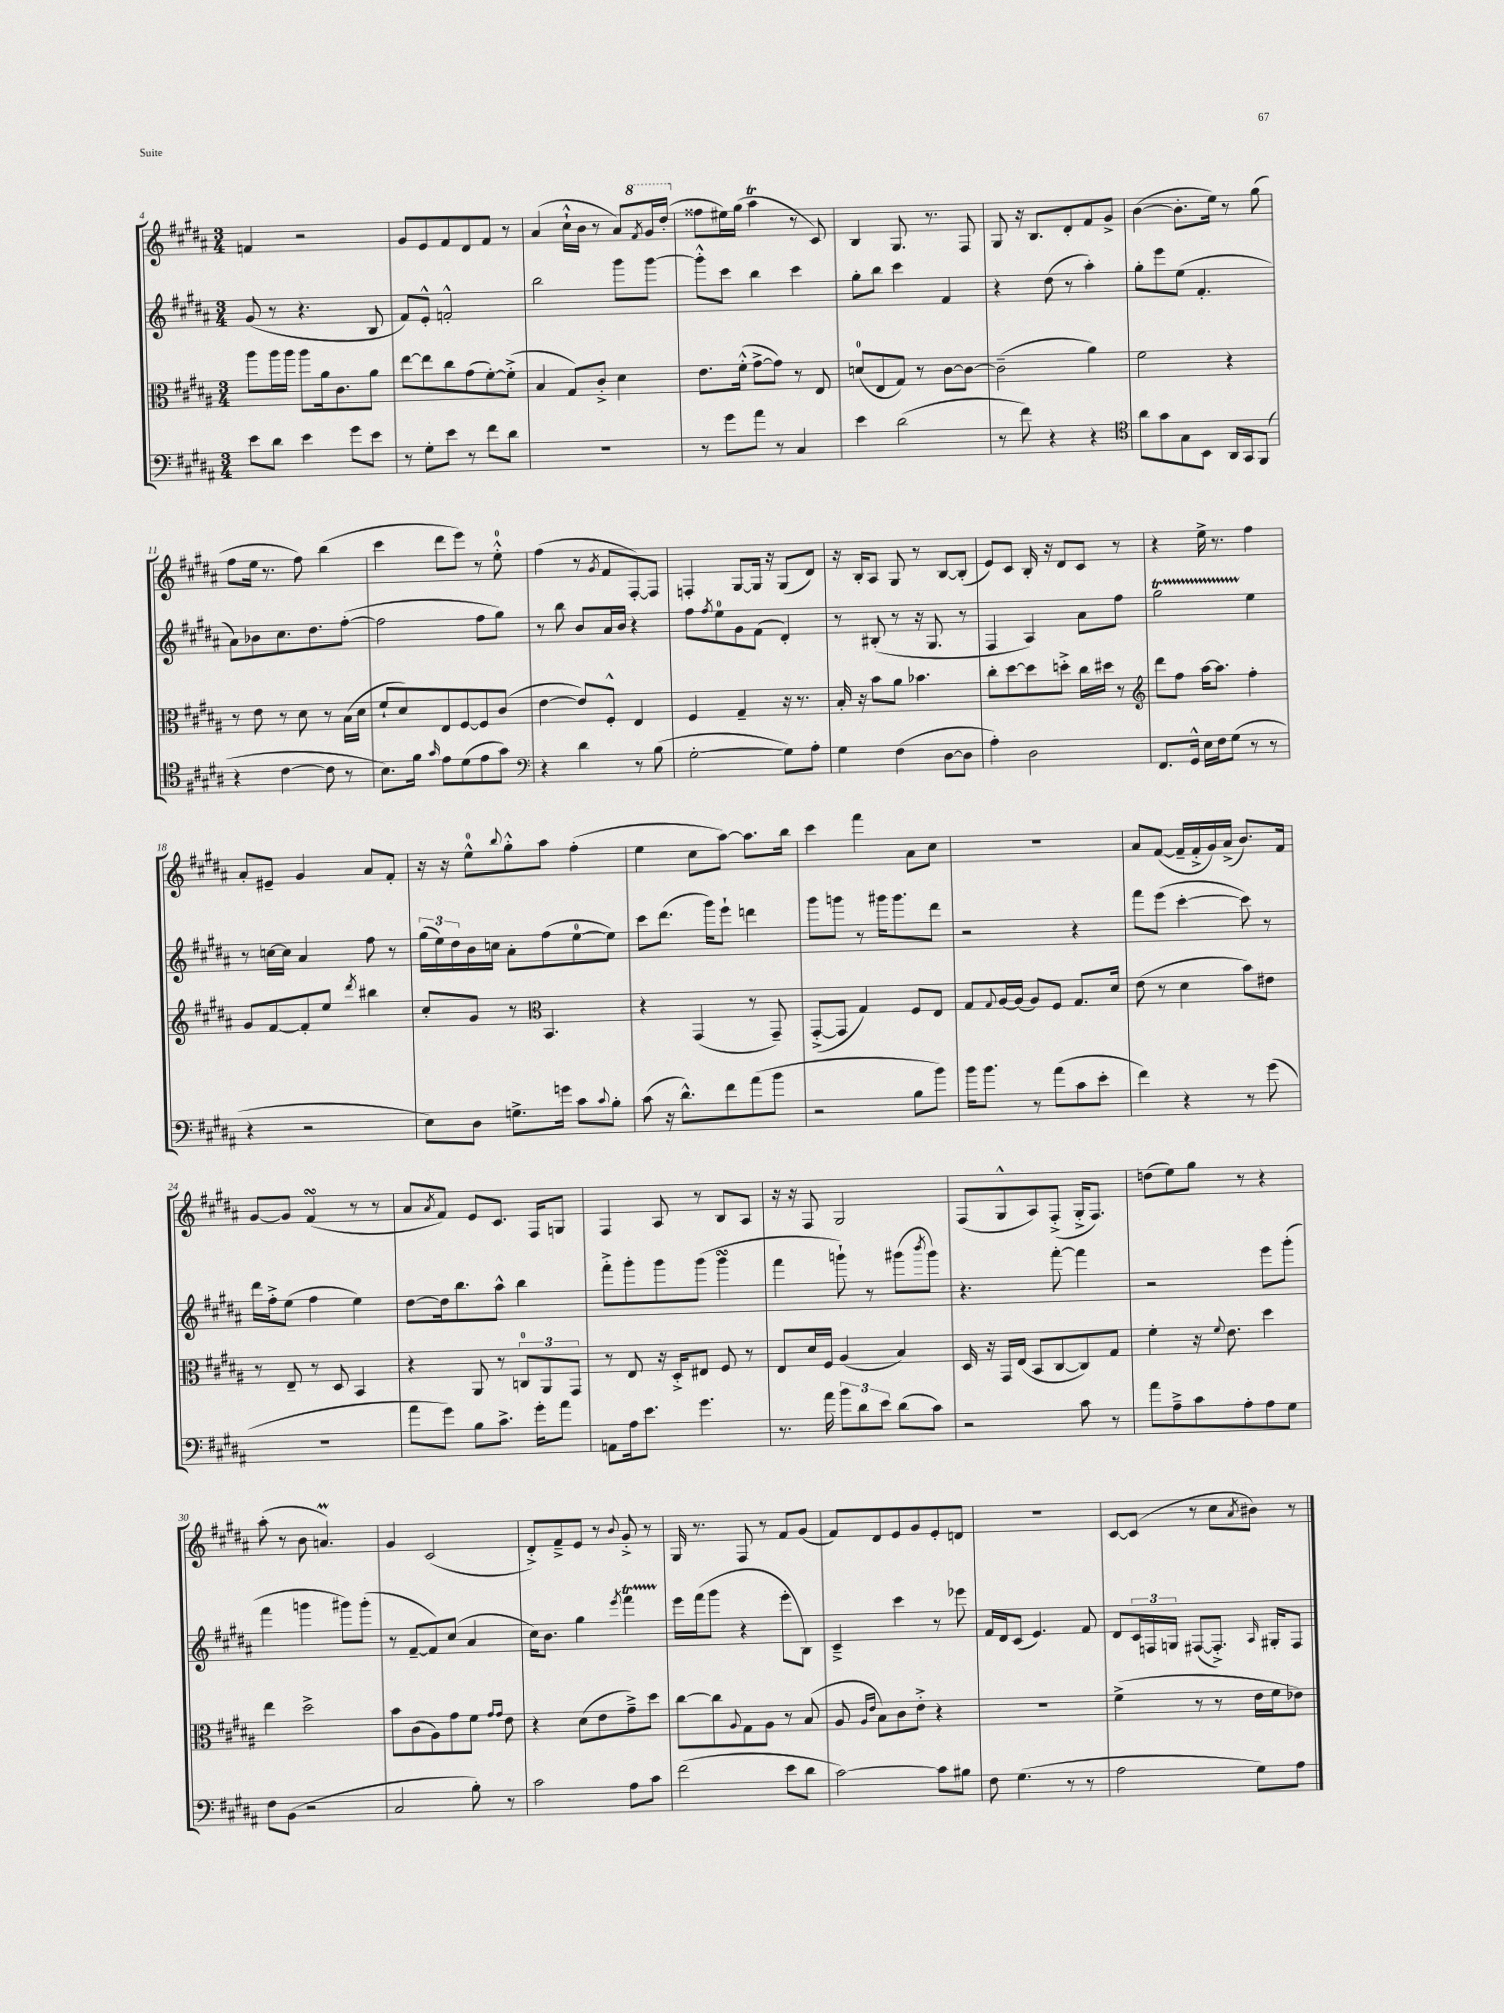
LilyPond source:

<<
\new StaffGroup <<
\new Staff = "s0" {
    \clef treble \key b \major \numericTimeSignature \time 3/4
    f'4 r2 |
    gis'8 e'8 fis'8 dis'8 fis'8 r8 |
    ais'4( cis''16-!-^ b'16 r8 ais'8) \ottava #1 \acciaccatura { fis''8 } gis''16 dis'''16-.( \ottava #0 |
    fisis''8 eis''16) gis''16( ais''4\trill r8 cis'8) |
    b4 gis8. r8. fis8 |
    gis8 r16 b8. dis'8-. fis'8 gis'8-> |
    b'4~( b'8.-. e''16) r8 gis''8( |
    fis''8 e''16 r8. fis''8) b''4( |
    cis'''4 dis'''8 e'''8) r8 e''8-0-.-^ |
    fis''4( r8 \acciaccatura { gis'8 } fis'8 fis8~-.) fis8 |
    f4-. gis8~ gis16 r16 gis8( dis'8) |
    r16 b16-. ais8 gis8 r8 b8~ b8-.( |
    e'8) cis'8 b16-. r16 dis'8 cis'8 r8 |
    r4 e''16-> r8. fis''4 |
    ais'8-. eis'8-- gis'4 ais'8 fis'8-. |
    r16 r16 e''8-0-^ \appoggiatura { b''8 } gis''8-.-^ ais''8 fis''4-.( |
    e''4 cis''8 ais''8~) ais''8. b''16 |
    cis'''4 fis'''4 ais'8 cis''8 |
    R2. |
    ais'8 fis'8~( fis'16-- fis'16-.-> gis'16) ais'16->( b'8.) fis'16 |
    gis'8~ gis'8 fis'4\turn( r8 r8 |
    ais'8 \acciaccatura { ais'8 } fis'8) e'8 cis'8. fis16 g8 |
    fis4 ais8 r8 b8 ais8 |
    r16 r16 fis8 gis2 |
    fis8( gis8-^ ais8) fis8-.->( gis16-.-> fis8.) |
    d''8( e''8) gis''8 r8 r4 |
    ais''8-.( r8 b'8 a'4.\prall) |
    gis'4 cis'2( |
    dis'8-.->) fis'8---> e'8 r8 \appoggiatura { b'8 } gis'8-.-> r8 |
    gis16 r8. fis8 r8 fis'8 gis'8( |
    fis'8) dis'8 e'8 gis'8 e'8-. d'8 |
    R2. |
    cis'8~ cis'8( r8 cis''8 \acciaccatura { ais'8 } bis'8) r8 \bar "|." |
}
\new Staff = "s1" {
    \clef treble \key b \major \numericTimeSignature \time 3/4
    gis'8( r8 r4. b8 |
    fis'8) e'8-.-^ f'2-.-^ |
    b''2 gis'''8 gis'''8~ |
    gis'''8-.-^ cis'''8 b''4 cis'''4 |
    gis''8-. b''8 cis'''4 fis'4 |
    r4 dis''8( r8 ais''4-.) |
    gis''8-. e'''8 e''8( fis'4.-. |
    ais'8) bes'8 cis''8. dis''8. fis''8~-.( |
    fis''2 fis''8 gis''8) |
    r8 b''8 b'8 ais'16 b'16 r4 |
    fis''8 \acciaccatura { fis''8 } e''8-0 gis'8 fis'8( dis'4-.) |
    r8 bis8-.( r8 r16 gis8. r8 |
    fis4 ais4) ais'8 fis''8 |
    gis''2\startTrillSpan e''4\stopTrillSpan |
    r8 c''16~ c''16 ais'4 fis''8 r8 |
    \tuplet 3/2 { gis''16( e''16) dis''16 } b'16 c''16 ais'8-. fis''8( e''8-0~ e''8) |
    cis'''8 dis'''8.( gis'''16) e'''8-! d'''4 |
    gis'''8 g'''8 r8 gis'''16 gis'''8. dis'''8 |
    r2 r4 |
    fis'''8 e'''8( cis'''4~-. cis'''8) r8 |
    dis'''16 fis''16-.-> e''8( fis''4 e''4) |
    dis''8~ dis''16 b''8. ais''8-^ b''4 |
    fis'''8-.-> gis'''8-. gis'''8 gis'''8( gis'''4\turn |
    fis'''4 g'''8-!) r8 gis'''8( \acciaccatura { b'''8 } gis'''8) |
    r4. fis'''8~-. fis'''4 |
    r2 e'''8 gis'''8-.( |
    fis'''4 g'''4 gis'''8) gis'''8-.( |
    r8 fis'8~-- fis'8) cis''8( ais'4 |
    cis''16) b'8. gis''4 \acciaccatura { e'''8 } fis'''4\startTrillSpan |
    e'''16\stopTrillSpan fis'''16( gis'''8 r4 e'''8-. b8) |
    cis'4---> cis'''4 r8 ees'''8 |
    fis'16 dis'16 cis'8( e'4.) fis'8 |
    dis'8 \tuplet 3/2 { cis'16 f16 g16 } fis8~( fis8.-.->) \grace { ais16 } gis16-. fis8 \bar "|." |
}
\new Staff = "s2" {
    \clef alto \key b \major \numericTimeSignature \time 3/4
    ais''8 ais''16 ais''16 ais''8 ais'16 cis'8. ais'8 |
    e''8~ e''8 cis''8 gis'8( fis'8~-.) fis'8-.->( |
    b4 gis8) cis'8-.-> dis'4 |
    e'8. fis'16-.-^( gis'8~-> gis'8) r8 e8 |
    d'8-0( e8 gis8) r8 cis'8~ cis'8~ |
    cis'2--( ais'4) |
    fis'2 r4 |
    r8 e'8 r8 dis'8 r8 b16( dis'16 |
    fis'8-! dis'8) e8 fis8~ fis8 cis'8( |
    e'4~ e'8) fis8-.-^ e4 |
    fis4 gis4-- r16 r8. |
    b16-. r16 b'8 ais'8 bes'4. |
    cis''8-. dis''8~ dis''8 d''8-.-> cis''16 dis''16 r8 |
    \clef treble dis'''8 fis''8 ais''16~ ais''8. fis''4-. |
    gis'8 fis'8~ fis'8-. e''8 \acciaccatura { dis'''8 } bis''4 |
    cis''8-. gis'8 r8 \clef alto b,4. |
    r4 gis,4( r8 gis,8--) |
    gis,8~-.->( gis,8 gis4) fis8 e8 |
    gis8 \appoggiatura { gis8 } ais16~ ais16( ais8) fis8 gis8. dis'16 |
    e'8( r8 dis'4 b'8) eis'8 |
    r8 e8-- r8 dis8 b,4 |
    r4 ais,8 r8 \tuplet 3/2 { c8-0 ais,8 gis,8 } |
    r8 e8 r16 dis16-.-> eis8 fis8 r8 |
    e8 dis'16 fis16 ais4( b4) |
    dis16 r16 gis,16 e16( b,8 cis8~ cis8) gis8 |
    fis'4-. r16 \appoggiatura { fis'8 } e'8. dis''4 |
    e''4 dis''2-> |
    b'8 cis'8( ais8) gis'8 fis'8 \grace { gis'16 gis'16 } e'8 |
    r4 dis'8( e'8 gis'8--->) dis''8 |
    cis''8~ cis''8 \appoggiatura { ais8 } gis8 ais8 r8 b8( |
    ais8 \grace { ais16 e'16 } b8) cis'8 e'8-.-> r4 |
    R2. |
    fis'4->( r8 r8 e'16 fis'16 ees'8) \bar "|." |
}
\new Staff = "s3" {
    \clef bass \key b \major \numericTimeSignature \time 3/4
    e'8 dis'8 e'4 gis'8 e'8 |
    r8 gis8-. e'8 r8 fis'8 dis'8 |
    R2. |
    r8 gis'8 ais'8 r8 cis4 |
    e'4 dis'2( |
    r8 fis'8) r4 r4 |
    \clef tenor ais'8 gis'8 gis8 b,8 ais,16 gis,16 fis,8( |
    r4 cis'4~ cis'8 r8 |
    b8.) fis'16 \grace { gis'16 } e'8 dis'8( e'8 gis'8) |
    \clef bass r4 dis'4 r8 b8( |
    gis2~-. gis8) ais8-. |
    gis4 fis4( dis8~ dis8 |
    ais4-.) dis2 |
    fis,8. gis,16-^ e16 fis16 gis8( r8 r8 |
    r4 r2 |
    e8) dis8 g8.-> g'16 cis'8 \appoggiatura { cis'8 } b8-. |
    cis'8( r16 dis'8.-^) fis'8 ais'8( b'8 |
    r2 b8 b'8) |
    b'16 b'8. r8 ais'8( cis'8 e'8-. |
    fis'4) r4 r8 gis'8( |
    R2. |
    ais'8 gis'8) b8 cis'8.-> gis'16-. ais'8 |
    a,8 ais16 e'8. gis'4. |
    r8. ais'16 \tuplet 3/2 { b'8 dis'8 e'8 } dis'8( cis'8) |
    r2 cis'8 r8 |
    ais'8 ais8---> cis'8 ais8-. ais8 gis8 |
    fis8 b,8( r2 |
    cis2 b8-.) r8 |
    cis'2 ais8 cis'8 |
    fis'2( e'8 dis'8 |
    cis'2~) cis'8 bis8 |
    fis8 gis4.( r8 r8 |
    ais2 gis8) ais8 \bar "|." |
}
>>
>>
\layout { \context { \Score currentBarNumber = #4 } }
